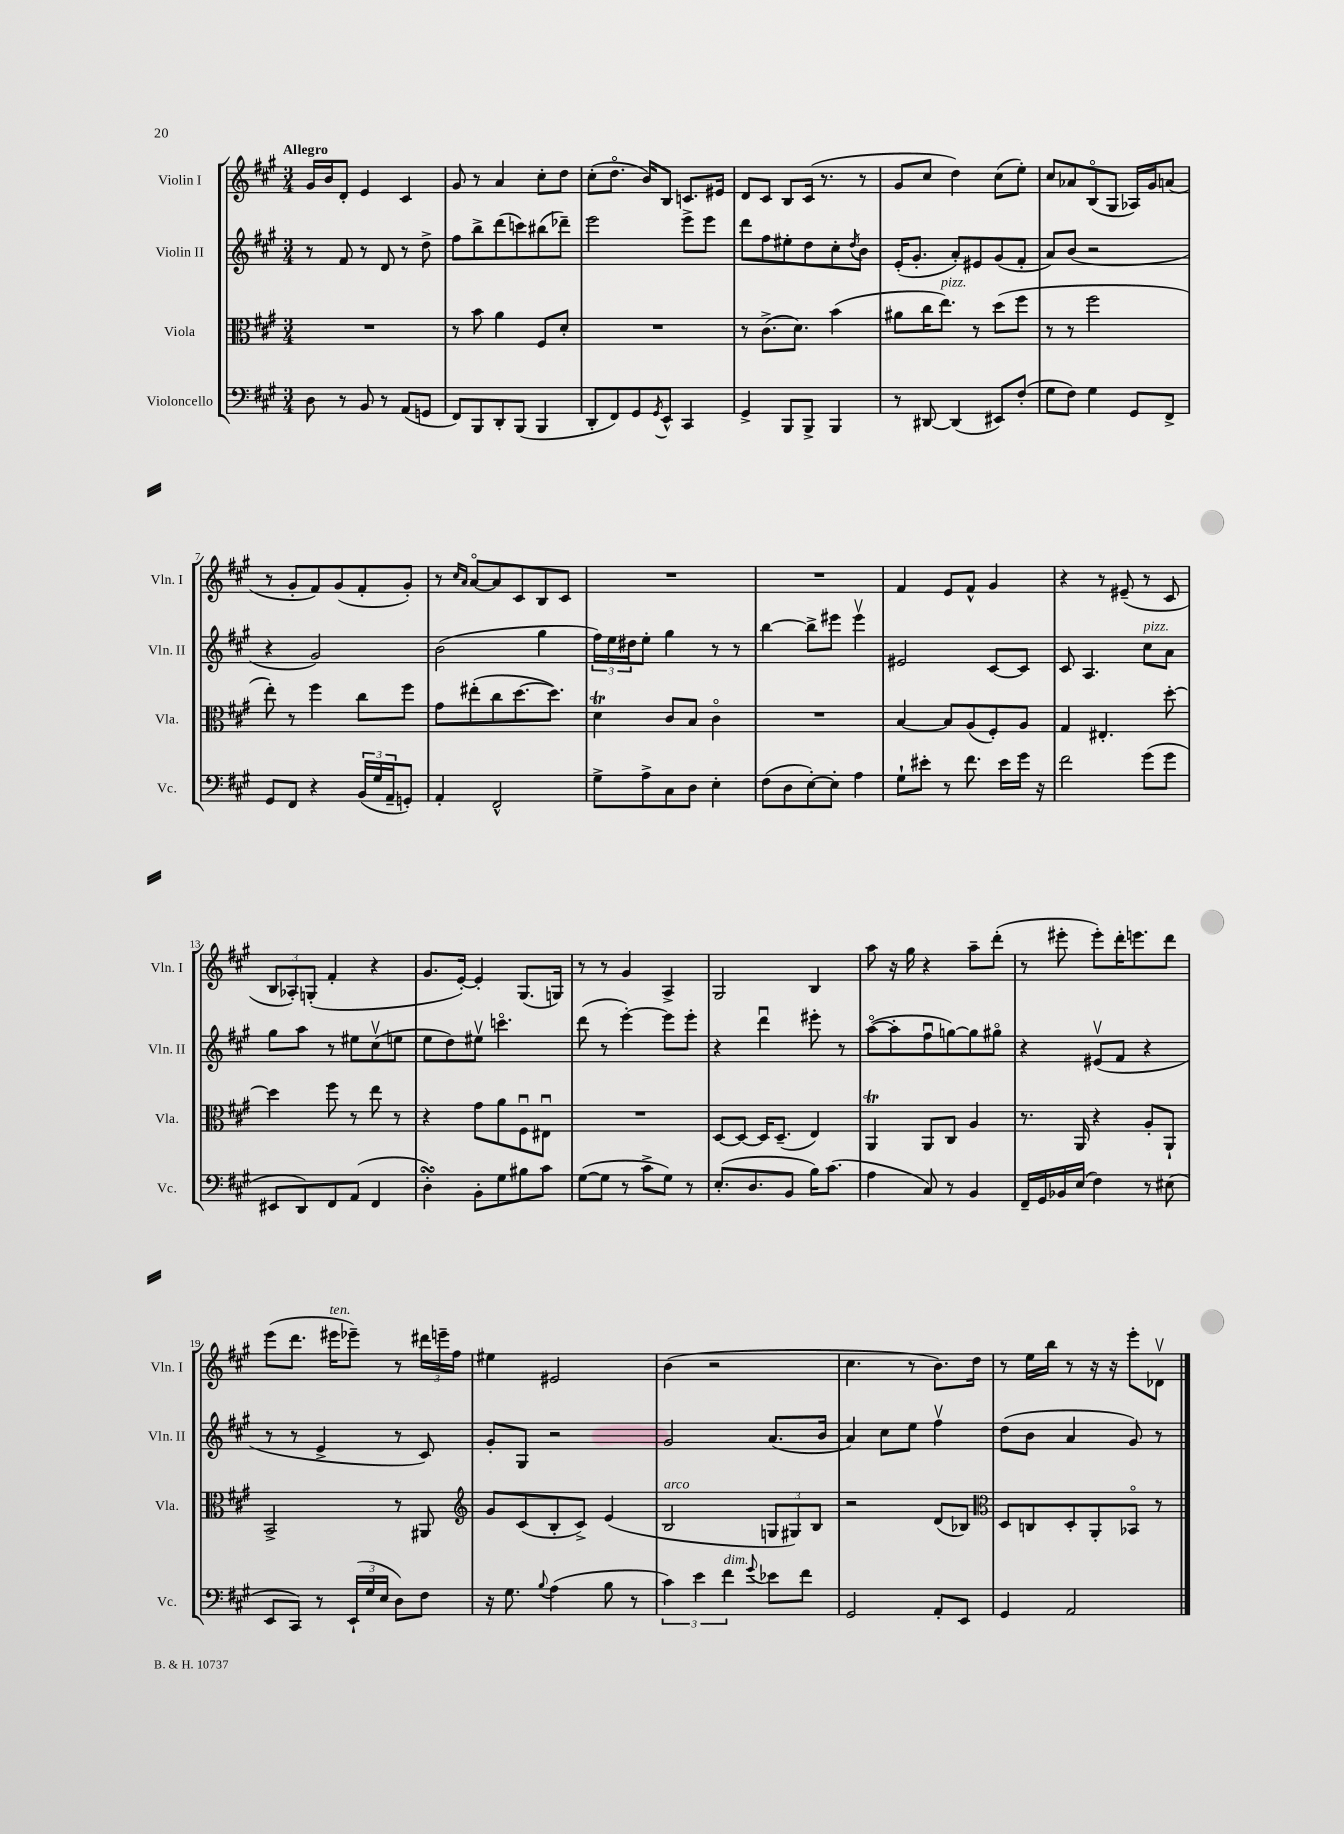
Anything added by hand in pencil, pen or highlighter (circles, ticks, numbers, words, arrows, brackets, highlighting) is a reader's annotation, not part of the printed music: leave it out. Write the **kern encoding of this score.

**kern	**kern	**kern	**kern
*part4	*part3	*part2	*part1
*staff4	*staff3	*staff2	*staff1
*I"Violoncello	*I"Viola	*I"Violin II	*I"Violin I
*I'Vc.	*I'Vla.	*I'Vln. II	*I'Vln. I
*clefF4	*clefC3	*clefG2	*clefG2
*k[f#c#g#]	*k[f#c#g#]	*k[f#c#g#]	*k[f#c#g#]
*M3/4	*M3/4	*M3/4	*M3/4
=1	=1	=1	=1
!	!	!	!LO:TX:a:B:t=Allegro
8D\	2.r	8r	16g#/LL
.	.	.	16b/J
8r	.	8f#/	8d'/J
8BB/	.	8r	4e/
8r	.	8d/	.
(8AA/L	.	8r	4c#/
8GGn/J	.	8dd^\	.
=2	=2	=2	=2
8FF#/L)	8r	8ff#\L	8g#/
8BBB/	8b\	8bb^\	8r
8DD'/	4a\	(8ddd\	4a/
(8BBB/J	.	8cccn\)	.
4BBB/	8F#/L	(8bb#X\	8cc#'\L
.	8d'/J	8ddd-X~\J)	8dd\J
=3	=3	=3	=3
8DD'/L	2.r	2eee\	(8cc#'\L
8FF#/)	.	.	8.dd\J
8GG#/	.	.	.
.	.	.	16b/KL)
8qGG#/	.	.	.
8EE^^/J	.	.	8B/J
4CC#/	.	8eee^\L	8.cn/L
.	.	8eee\J	.
.	.	.	16e#X/Jk
=4	=4	=4	=4
4GG#^/	8r	8ddd\L	8d/L
.	(8.c#^\L	8ff#\	8c#/J
8BBB/L	.	8ee#X'\	8B/L
.	8.d\J)	.	.
8BBB^/J	.	8dd\	(16c#/Jk
.	.	.	8.r
4BBB/	(4b\	8cc#'\	.
.	.	8qdd/	.
.	.	8b\J	8r
=5	=5	=5	=5
8r	8a#X\L	(16e'/KL	8g#/L
.	.	8.g#'/J	.
[8DD#X/	16cc#\K	.	8cc#/J
!	!LO:TX:a:i:t=pizz.	!	!
.	8.ee\J)	.	.
(4DD#/]	.	8a'/L)	4dd\)
.	8r	8e#X/	.
8EE#X/L)	(8dd\L	(8g#/	(8cc#\L
(8F#'/J	8ff#\J	8f#'/J	8ee'\J)
=6	=6	=6	=6
8G#\L	8r	8a/L)	8cc#/L
8F#\J)	8r	(8b/J	8a-X/
4G#\	2ff#\	2r	(8B/
.	.	.	8G#/J
8GG#/L	.	.	16A-X/LL)
.	.	.	16g#/J
8FF#^/J	.	.	(8an/J
!!LO:LB:g=z
=7	=7	=7	=7
8GG#/L	8ee'\)	4r	8r
8FF#/J	8r	.	8g#'/L
4r	4ff#\	2g#/)	8f#/)
.	.	.	(8g#/
(24BB/LL	8cc#\L	.	8f#'/
24G#/	.	.	.
24AA~/J	.	.	.
8GGn'/J)	8ff#\J	.	8g#'/J)
=8	=8	=8	=8
4AA'/	8g#\L	(2b\	8r
.	.	.	16qqcc#/LL
.	.	.	16qqa/JJ
.	(8ee#X'\	.	[8a/L
2FF#^^/	8cc#\	.	8a/]
.	[8.dd\	.	8c#/
.	.	4gg#\	8B/
.	8.dd\J])	.	.
.	.	.	8c#/J
=9	=9	=9	=9
8G#^\L	4dT\	24ff#\LL)	2.r
.	.	24ee\	.
.	.	24dd#X\J	.
8A^\	.	8ee'\J	.
8C#\	8c#/L	4gg#\	.
8D\J	8B/J	.	.
4E'\	4c#\	8r	.
.	.	8r	.
=10	=10	=10	=10
(8F#\L	2.r	[4bb\	2.r
8D\	.	.	.
[8E'\)	.	8bb^\L]	.
8E'\J]	.	8eee#X\J	.
4A\	.	4eee#v\	.
=11	=11	=11	=11
8G#`\L	[4B/	2e#X/	4f#/
8e#X'\J	.	.	.
8r	8B/L]	.	8e/L
8.f#\	(8A/	.	8f#^^/J
.	8F#'/)	[8c#/L	4g#/
16e#\LL	.	.	.
16g#\JJ	8A/J	8c#/J]	.
16r	.	.	.
=12	=12	=12	=12
2f#\	4G#/	8c#/	4r
.	.	4.A/	.
.	4.E#X'/	.	8r
.	.	.	(8e#X~/
!	!	!LO:TX:a:i:t=pizz.	!
(8g#\L	.	8cc#\L	8r
8g#\J	[8dd'\	8a\J	8c#/
!!LO:LB:g=z
=13	=13	=13	=13
8EE#X/L	4dd\]	8gg#\L	12B/L
.	.	.	12A-X'/)
8DD/)	.	8aa\J	.
.	.	.	(12Gn'/J
8FF#/	8ff#\	8r	4f#'/
(8AA/J	8r	8ee#X\L	.
4FF#/	8ee\	(8cc#v\	4r
.	8r	8een\J	.
=14	=14	=14	=14
4DsSSs'\)	4r	8ee\L	8.g#/L
.	.	8dd\)	.
.	.	.	[16e'/Jk)
8BB'\L	8g#\L	8ee#Xv\J	4e'/]
8G#\	8a\	4.cccn\	.
8B#X\	8F#u\	.	(8.G#/L
8c#\J	8E#Xu\J	.	.
.	.	.	16Gn/Jk)
=15	=15	=15	=15
([8G#\L	2.r	(8ddd\	8r
8G#\J]	.	8r	8r
8r	.	[4eee'\)	4g#/
8c#^\L	.	.	.
8G#\J)	.	8eee\L]	4A^/
8r	.	8eee'\J	.
=16	=16	=16	=16
(8.E'/L	[8D/L	4r	2G#/
.	8D/J_	.	.
8.D/	.	.	.
.	16D/KL]	4dddu\	.
.	(8.D~/J	.	.
8BB/J	.	.	.
16B\KL)	4E/)	8eee#X'\	4B/
(8.c#\J	.	.	.
.	.	8r	.
=17	=17	=17	=17
4A\	4AAT/	([8aa\L	8aa\
.	.	8aa'\]	16r
.	.	.	16gg#\
8C#/)	8AA/L	8ff#u\	4r
8r	8C#/J	[8ggn\)	.
4BB/	4A/	8gg\]	8aa~\L
.	.	8gg#X\J	(8ddd'\J
=18	=18	=18	=18
16FF#~/LL	8.r	4r	8r
16GG#/	.	.	.
16BB-X/	.	.	8eee#X'\
(16E/JJ	16AA/	.	.
4F#\)	4r	(8e#Xv/L	8eee#'\L)
.	.	8f#/J	16ddd'\K
.	.	.	8.eeen\
8r	8A'/L	4r	.
(8E#X\	8AA`/J	.	8ddd\J
!!LO:LB:g=z
=19	=19	=19	=19
8EE/L	2BB^/	8r	(8eee\L
8CC#/J)	.	8r	8.ddd\J
8r	.	4e^/	.
!	!	!	!LO:TX:a:i:t=ten.
.	.	.	16eee#X\KL
(24EE`/LL	.	.	8eee-X~\J)
24G#/	.	.	.
24E/JJ	.	.	.
8D\L)	8r	8r	8r
8F#\J	8AA#X/	8c#/)	24ddd#X\LL
.	.	.	24eeen~\
.	.	.	24ff#\JJ
=20	=20	=20	=20
*	*clefG2	*	*
16r	8g#/L	8g#'/L	4ee#X\
8.G#\	.	.	.
.	(8c#/	8G#/J	.
8qqB/	.	.	.
(4A\	8B'/	2r	2e#X/
.	8c#^/J)	.	.
8B\	(4e/	.	.
8r	.	.	.
=21	=21	=21	=21
!	!LO:TX:a:i:t=arco	!	!
6c#\)	2B/	2g#/	(4b\
6e\	.	.	.
.	.	.	2r
!LO:TX:a:i:t=dim.	!	!	!
6f#\	.	.	.
8qqg#/	.	.	.
8e-X\L	12Gn/L	(8.a/L	.
.	12G#X/)	.	.
8f#\J	.	.	.
.	12B/J	.	.
.	.	16b/Jk	.
=22	=22	=22	=22
2GG#/	2r	4a/)	4.cc#\
.	.	8cc#\L	.
.	.	8ee\J	8r
8AA'/L	(8d/L	4ff#v\	8.b\L)
8EE/J	8B-X/J)	.	.
.	.	.	16dd\Jk
=23	=23	=23	=23
*	*clefC3	*	*
4GG#/	8D/L	(8dd\L	8r
.	8Cn/	8b\J	16ee\LL
.	.	.	16bb\JJ
2AA/	8D'/	4a/	8r
.	8AA'/	.	16r
.	.	.	16r
.	8BB-X/J	8g#/)	8eee'\L
.	8r	8r	8d-Xv\J
==	==	==	==
*-	*-	*-	*-
